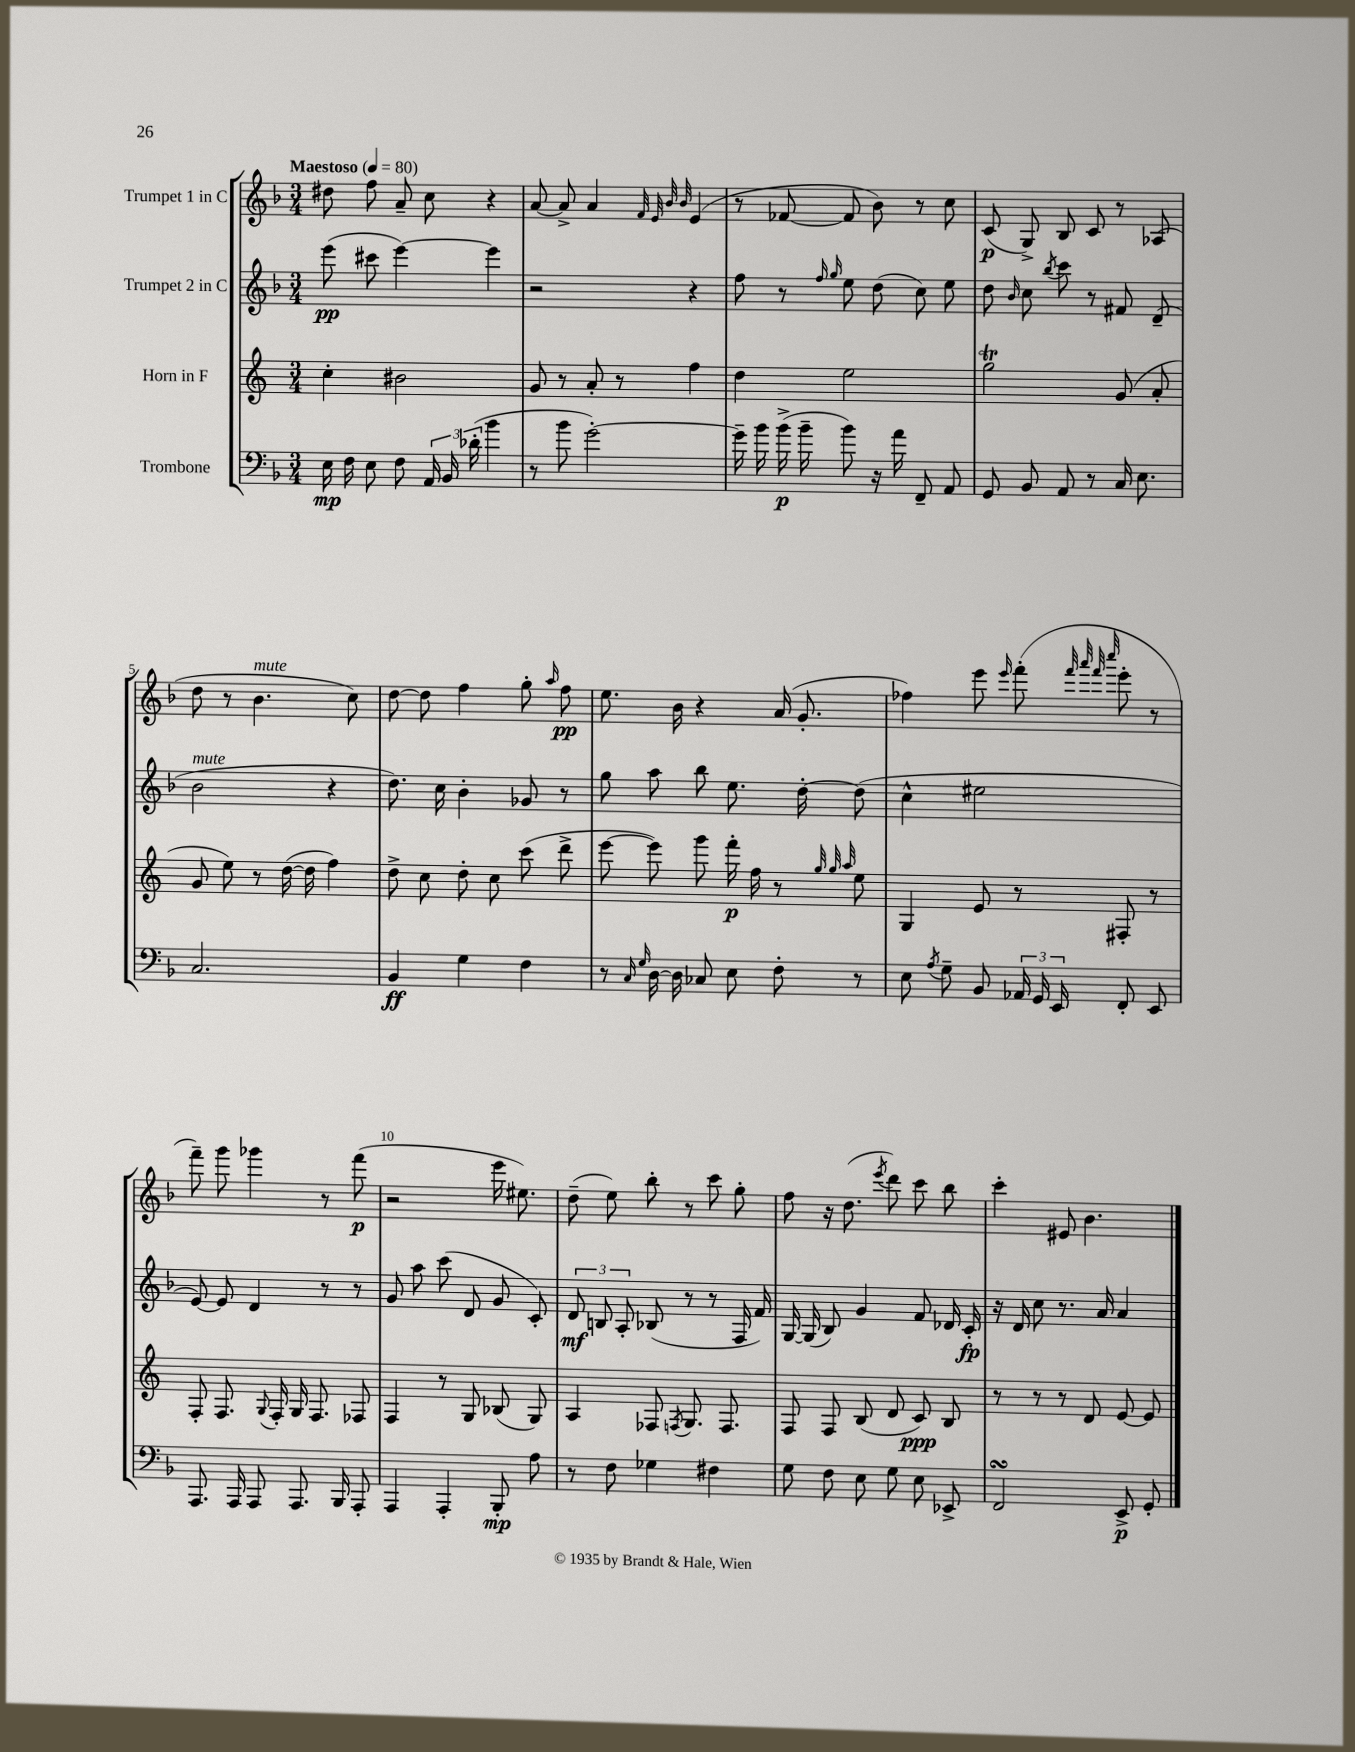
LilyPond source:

<<
\new StaffGroup <<
\new Staff = "s0" \with { instrumentName = "Trumpet 1 in C" } {
    \clef treble \key f \major \numericTimeSignature \time 3/4 \tempo "Maestoso" 4 = 80
    \autoBeamOff dis''8 f''8 a'8-- c''8 r4 |
    a'8~ a'8-> a'4 \grace { f'32 e'32 bes'32 bes'32 } e'4( |
    r8 fes'8~ fes'8 bes'8) r8 c''8 |
    c'8\p( g8->) bes8 c'8 r8 aes8( |
    d''8 r8 bes'4.^\markup { \italic "mute" } c''8) |
    d''8~ d''8 f''4 g''8-. \grace { a''16 } f''8\pp |
    e''8. bes'16 r4 a'16( g'8.-. |
    fes''4) e'''8 \grace { e'''16 } f'''8-.( \grace { f'''32 a'''32 f'''32 c''''32 } e'''8-. r8 |
    f'''8--) g'''8 ges'''4 r8 f'''8\p( |
    r2 e'''16 eis''8.) |
    d''8--( e''8) bes''8-. r8 c'''8 g''8-. |
    f''8 r16 d''8.( \acciaccatura { e'''8 } d'''8) c'''8 bes''8 |
    c'''4-. eis'8 bes'4. \bar "|." |
}
\new Staff = "s1" \with { instrumentName = "Trumpet 2 in C" } {
    \clef treble \key f \major \numericTimeSignature \time 3/4
    \autoBeamOff e'''8\pp( cis'''8 e'''4~) e'''4 |
    r2 r4 |
    f''8 r8 \grace { f''16 g''16 } e''8 d''8( c''8) e''8 |
    d''8 \grace { bes'16 } c''8 \acciaccatura { bes''8 } c'''8 r8 fis'8 d'8--( |
    bes'2^\markup { \italic "mute" } r4 |
    d''8.) c''16 bes'4-. ges'8 r8 |
    g''8 a''8 bes''8 e''8. d''16~-. d''8( |
    c''4-^ eis''2 |
    e'8~) e'8 d'4 r8 r8 |
    g'8 a''8 c'''8( d'8 g'8 c'8-.) |
    \tuplet 3/2 { d'8\mf b8 a8-. } bes8( r8 r8 f16 f'16) |
    g16~ g16( bes8) g'4 f'8 des'16 c'16-.\fp |
    r16 d'16 c''8 r8. a'16 a'4 \bar "|." |
}
\new Staff = "s2" \with { instrumentName = "Horn in F" } {
    \clef treble \key c \major \numericTimeSignature \time 3/4
    \autoBeamOff c''4-. bis'2 |
    g'8 r8 a'8-. r8 f''4 |
    d''4 e''2 |
    g''2\trill g'8( a'8-. |
    g'8 e''8) r8 d''16~( d''16 f''4) |
    d''8-> c''8 d''8-. c''8 c'''8( d'''8-> |
    e'''8~ e'''8) g'''8 f'''16-.\p f''16 r8 \grace { g''32 g''32 a''32 } e''8 |
    g4 e'8 r8 fis8-. r8 |
    f8-. f8. \appoggiatura { g8 } f16-. g16 f8. fes8 |
    f4 r8 g8 bes8( g8) |
    a4 fes8 \acciaccatura { f8 } g8. f8. |
    f8 f8 b8( d'8 c'8\ppp) b8 |
    r8 r8 r8 d'8 e'8~ e'8 \bar "|." |
}
\new Staff = "s3" \with { instrumentName = "Trombone" } {
    \clef bass \key f \major \numericTimeSignature \time 3/4
    \autoBeamOff e16\mp f16 e8 f8 \tuplet 3/2 { a,16 bes,16 des'16-.( } bes'4 |
    r8 bes'8 g'2~-.) |
    g'16-- bes'16 bes'16->\p( bes'16-- bes'8) r16 a'16 f,8-- a,8 |
    g,8 bes,8 a,8 r8 c16 e8. |
    c2. |
    bes,4\ff g4 f4 |
    r8 \grace { c16 g16 } d16~ d16 ces8 e8 f8-. r8 |
    e8 \acciaccatura { a8 } g8-- bes,8 \tuplet 3/2 { aes,16 g,16 e,16 } f,8-. e,8 |
    a,,8. a,,16 a,,8 a,,8. bes,,16 a,,8-. |
    a,,4 a,,4-. bes,,8-.\mp a8 |
    r8 f8 ges4 fis4 |
    g8 f8 e8 g8 e8 ees,8-> |
    f,2\turn e,8->\p g,8-. \bar "|." |
}
>>
>>
\layout { \context { \Score \override BarNumber.break-visibility = ##(#f #t #t) barNumberVisibility = #(every-nth-bar-number-visible 5) } }
